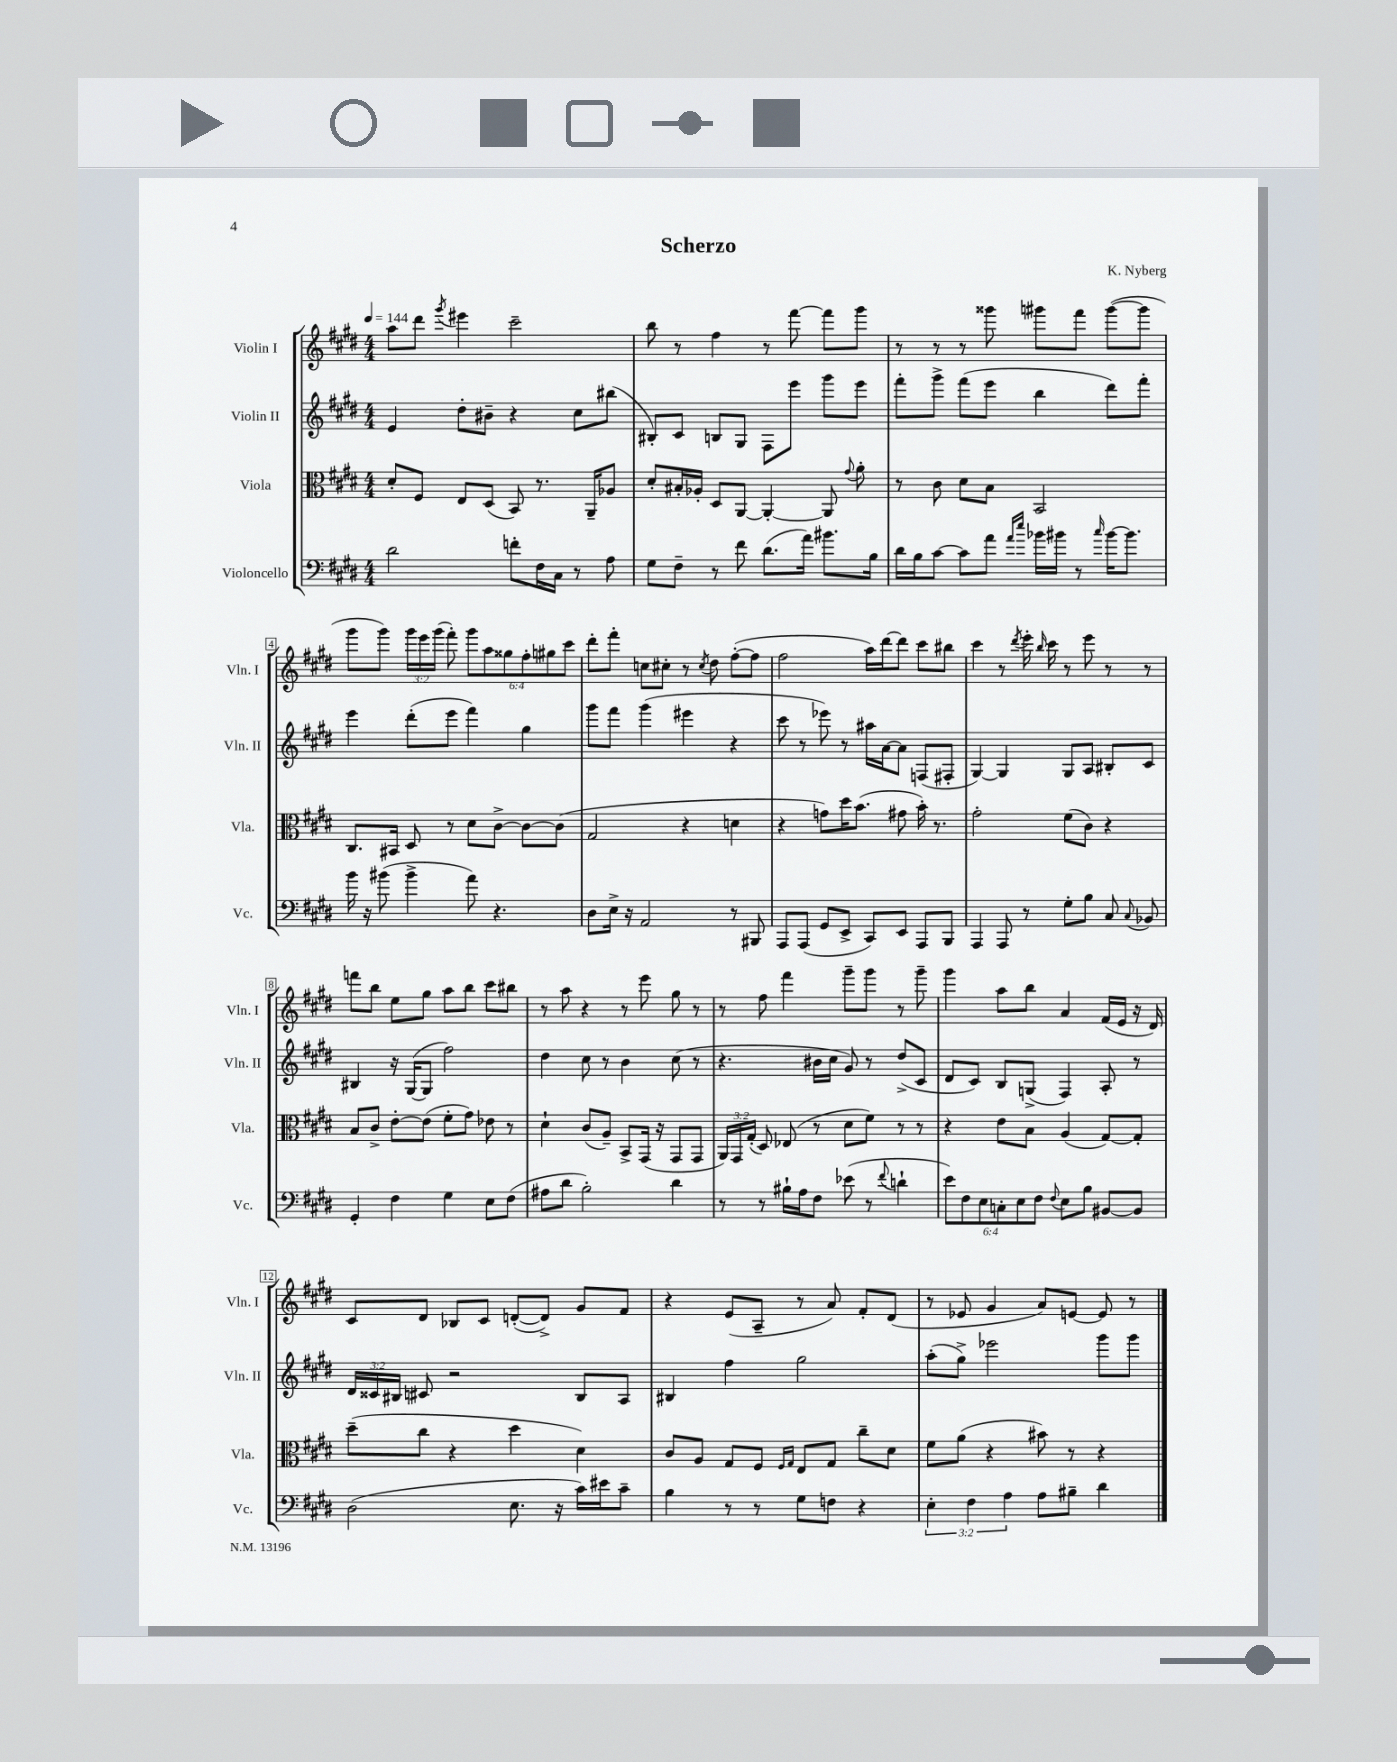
\header { title = "Scherzo" composer = "K. Nyberg" }
<<
\new StaffGroup <<
\new Staff = "s0" \with { instrumentName = "Violin I" shortInstrumentName = "Vln. I" } {
    \clef treble \key e \major \numericTimeSignature \time 4/4 \override Staff.TupletNumber.text = #tuplet-number::calc-fraction-text \tempo 4 = 144
    \autoBeamOff a''8[ dis'''8] \acciaccatura { gis'''8 } eis'''4 cis'''2-- |
    b''8 r8 fis''4 r8 fis'''8~ fis'''8[ gis'''8] |
    r8 r8 r8 gisis'''8 gis'''8[ fis'''8] gis'''8[~( gis'''8] |
    gis'''8[ gis'''8]) \tuplet 3/2 { gis'''16[ e'''16 gis'''16]( } fis'''8-.) \tuplet 6/4 { gis'''8[ a''8 gisis''8 fis''8-. gis''8 cis'''8] } |
    dis'''8[-. fis'''8]-. c''8[ cis''8]-. r8 \acciaccatura { cis''8 } dis''8 fis''8[~-.( fis''8] |
    fis''2 a''16[) dis'''16~ dis'''8] cis'''8[ bis''8] |
    cis'''4 r8 \acciaccatura { dis'''8 } e'''16-. \grace { b''16 } cis'''16 r8 e'''8 r8 r8 |
    f'''8[ b''8] e''8[ gis''8] a''8[ b''8] cis'''8[ bis''8] |
    r8 a''8 r4 r8 e'''8 gis''8 r8 |
    r8 fis''8 fis'''4 gis'''8[-- gis'''8] r8 gis'''8-- |
    gis'''4 a''8[ b''8] a'4 fis'16[( e'16] r16 dis'16) |
    cis'8[ dis'8] bes8[ cis'8] d'8[~-.( d'8]->) gis'8[ fis'8] |
    r4 e'8[( a8]-- r8 a'8) fis'8[-. dis'8]( |
    r8 ees'8 gis'4 a'8[) e'8]~ e'8 r8 \bar "|." |
}
\new Staff = "s1" \with { instrumentName = "Violin II" shortInstrumentName = "Vln. II" } {
    \clef treble \key e \major \numericTimeSignature \time 4/4 \override Staff.TupletNumber.text = #tuplet-number::calc-fraction-text
    \autoBeamOff e'4 dis''8[-. bis'8]-- r4 cis''8[ bis''8]( |
    bis8[-.) cis'8] b8[ gis8] fis8[ e'''8] gis'''8[ e'''8] |
    fis'''8[-. gis'''8]-> fis'''8[( e'''8] b''4 dis'''8[) fis'''8]-. |
    e'''4 dis'''8[-.( e'''8] fis'''4) gis''4 |
    gis'''8[ fis'''8] gis'''4( eis'''4 r4 |
    cis'''8 r8 ees'''8) r8 ais''16[ a'16~ a'8] f8[( fis8]-. |
    gis4~) gis4 gis8[ a8] bis8[-. cis'8] |
    bis4 r16 gis16[~( gis8] fis''2) |
    dis''4 cis''8 r8 b'4 cis''8( r8 |
    r4. bis'16[ cis''16] gis'8) r8 dis''8[->( cis'8] |
    dis'8[ cis'8]) b8[ g8]->( fis4) a8-. r8 |
    \tuplet 3/2 { dis'16[ cisis'16 bis16] } cis'8 r2 bis8[ a8] |
    bis4 fis''4 gis''2 |
    a''8[-.( gis''8]->) ees'''2 gis'''8[ gis'''8] \bar "|." |
}
\new Staff = "s2" \with { instrumentName = "Viola" shortInstrumentName = "Vla." } {
    \clef alto \key e \major \numericTimeSignature \time 4/4 \override Staff.TupletNumber.text = #tuplet-number::calc-fraction-text
    \autoBeamOff dis'8[-. fis8] e8[ dis8]( b,8) r8. a,16[-- aes8] |
    dis'8[-. bis16-. aes16]-. dis8[ a,8]~ a,4~-. a,8 \appoggiatura { gis'8 } a'8-. |
    r8 cis'8 dis'8[ b8] b,2 |
    cis8.[ bis,16] dis8 r8 dis'8[ cis'8]~-> cis'8[~ cis'8]( |
    gis2 r4 d'4 |
    r4 g'8[) dis''16 b'8.]( gis'8 b'16-.) r8. |
    gis'2-. fis'8[( cis'8]) r4 |
    b8[ cis'8]-> e'8[~-. e'8]( fis'8[-. gis'8]) ees'8 r8 |
    dis'4-! cis'8[( a8]--) b,8[-> gis,16]( r16 gis,8[ gis,8] |
    \tuplet 3/2 { a,16[) gis,16 gis16]-.( } dis8) ees8( r8 dis'8[ fis'8]) r8 r8 |
    r4 e'8[ b8] a4( gis8[~) gis8]-. |
    dis''8[--( cis''8] r4 dis''4 dis'4) |
    cis'8[ a8] gis8[ fis8] \grace { fis16[ gis16] } e8[ gis8] cis''8[-- dis'8] |
    fis'8[ a'8]( r4 bis'8) r8 r4 \bar "|." |
}
\new Staff = "s3" \with { instrumentName = "Violoncello" shortInstrumentName = "Vc." } {
    \clef bass \key e \major \numericTimeSignature \time 4/4 \override Staff.TupletNumber.text = #tuplet-number::calc-fraction-text
    \autoBeamOff dis'2 f'8[-. fis16 cis16] r8 a8 |
    gis8[ fis8]-- r8 fis'8 dis'8.[( a'16]) bis'8.[ b16] |
    dis'16[ b16 cis'8]~ cis'8[ a'8] \grace { a'16[ e''16] } bes'16[ bis'16] r8 \grace { cis''16 } bis'16[~ bis'8.] |
    b'16 r16 bis'8( bis'4-> a'8) r4. |
    dis8[ e16]-> r16 a,2 r8 bis,,8 |
    a,,8[ a,,8]( gis,8[ e,8]-> cis,8[) e,8] a,,8[ b,,8] |
    a,,4 a,,8 r8 gis8[-. b8] cis8 \appoggiatura { cis8 } bes,8 |
    gis,4-. fis4 gis4 e8[ fis8]( |
    ais8[ dis'8] b2-.) dis'4 |
    r8 r8 bis16[-! a16 fis8] ees'8( r8 \appoggiatura { fis'8 } d'4-! |
    \tuplet 6/4 { e'8[) fis8 e8 c8-. e8 fis8] } \appoggiatura { fis8 } e8[ b8] bis,8[~ bis,8] |
    dis2( e8. r16 cis'16[) eis'16 cis'8]-- |
    b4 r8 r8 gis8[ f8] r4 |
    \tuplet 3/2 { e4-. fis4 a4 } a8[ bis8]-- dis'4 \bar "|." |
}
>>
>>
\layout { \context { \Score \override BarNumber.stencil = #(make-stencil-boxer 0.1 0.3 ly:text-interface::print) } }
